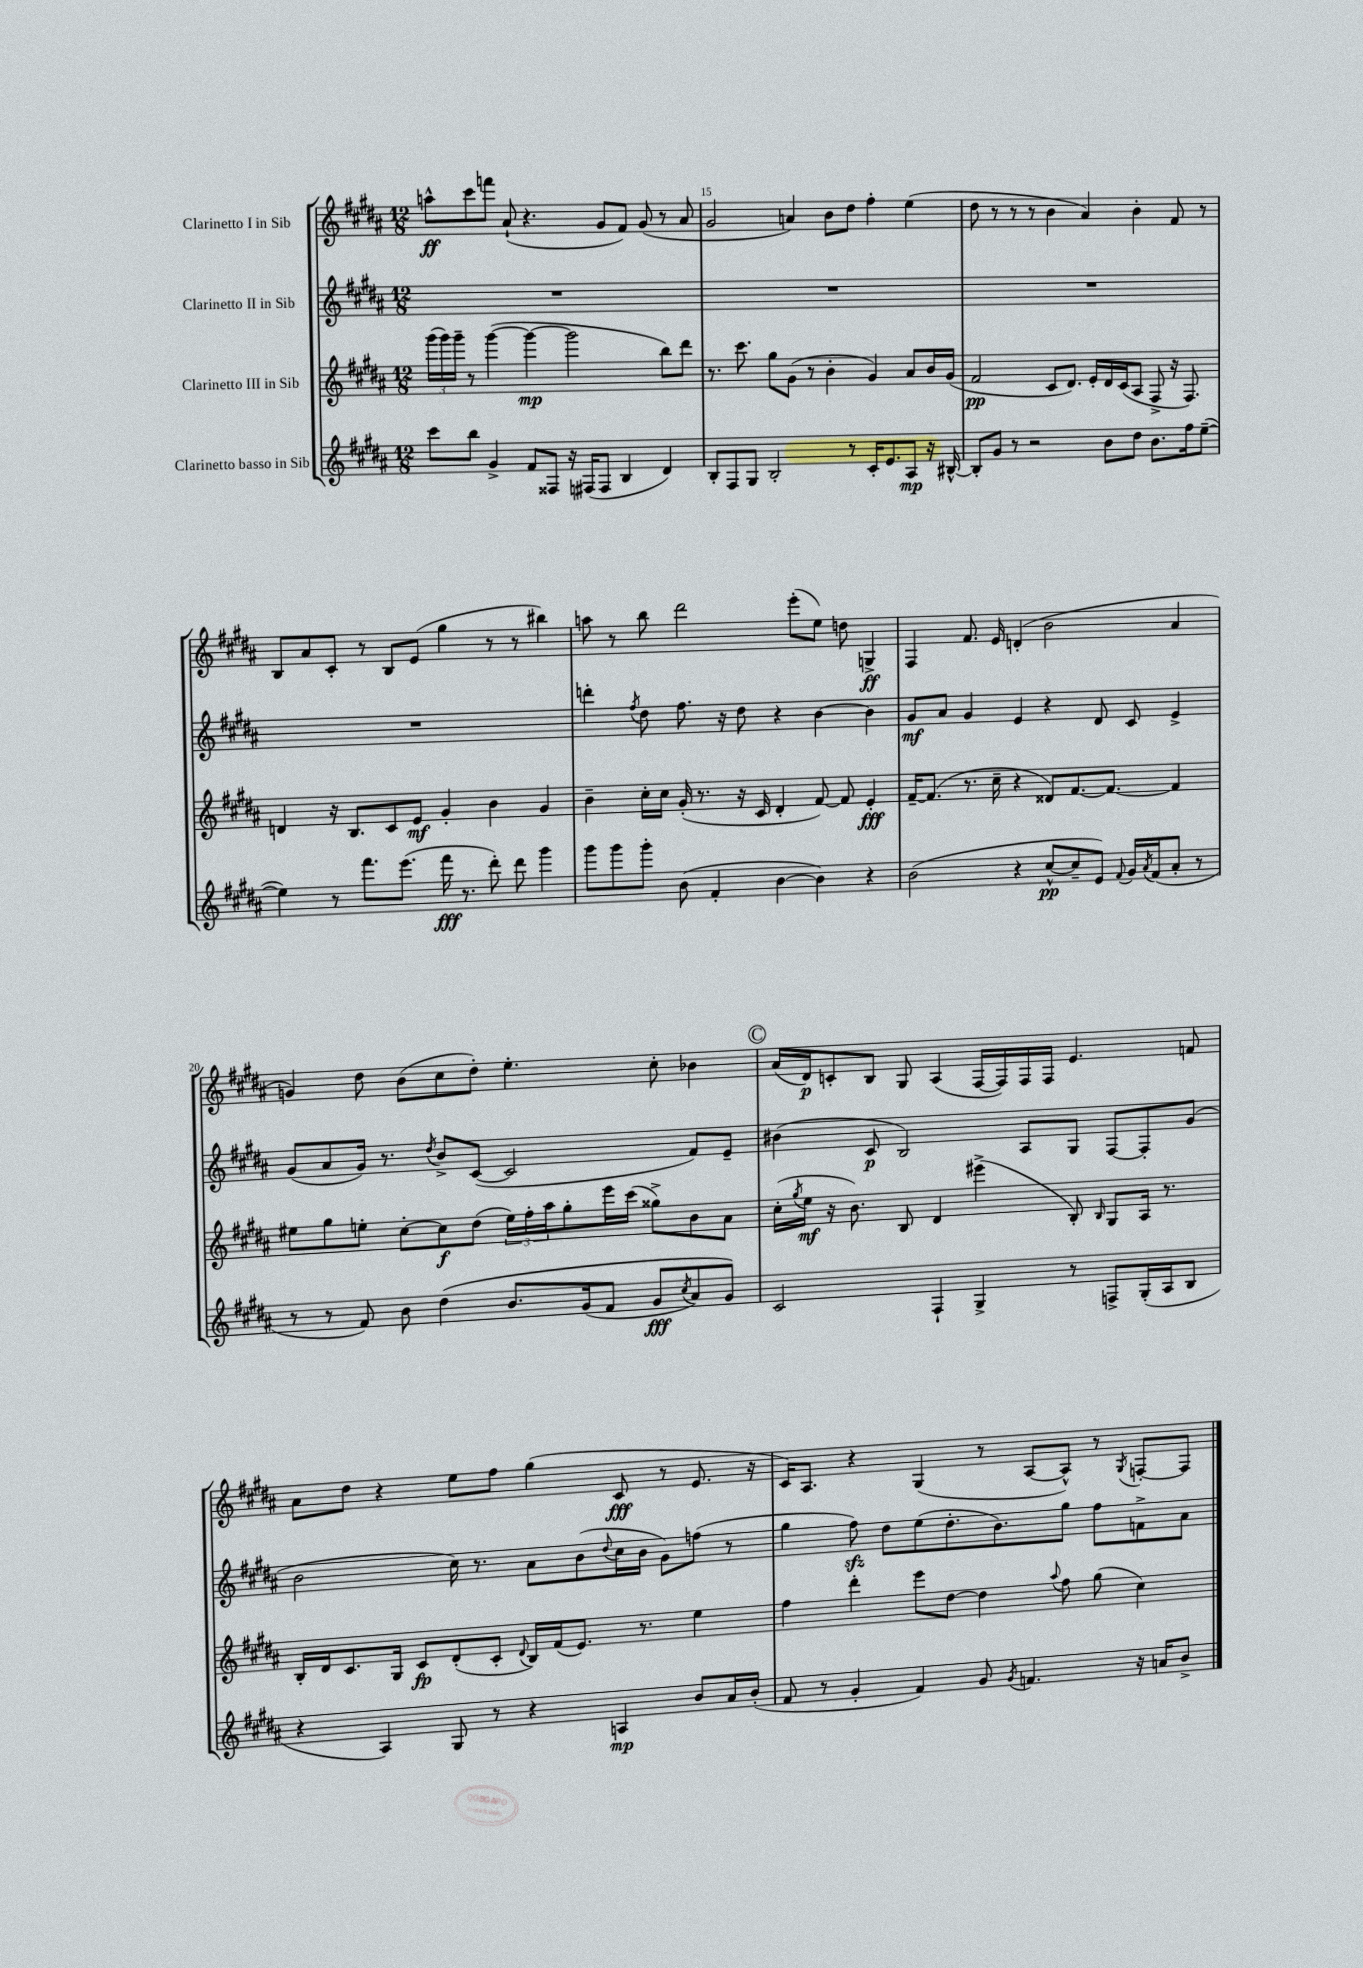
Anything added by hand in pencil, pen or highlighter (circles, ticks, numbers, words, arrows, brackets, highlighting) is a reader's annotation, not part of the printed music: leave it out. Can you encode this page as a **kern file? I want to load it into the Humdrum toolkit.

**kern	**kern	**kern	**kern
*staff4	*staff3	*staff2	*staff1
*clefG2	*clefG2	*clefG2	*clefG2
*k[f#c#g#d#a#]	*k[f#c#g#d#a#]	*k[f#c#g#d#a#]	*k[f#c#g#d#a#]
*M12/8	*M12/8	*M12/8	*M12/8
8ccc#	(24ggg#	1.r	8aa^^
.	24ggg#)	.	.
.	24ggg#~	.	.
8bb	8r	.	8ccc#
4g#^	([4ggg#	.	8fff
.	.	.	(8a#`
8f#	4ggg#_	.	4.r
8F##	.	.	.
16r	2ggg#]	.	.
(16F#	.	.	.
8F#	.	.	8g#
4B	.	.	8f#)
.	.	.	(8g#
4d#)	8bb)	.	8r
.	8ddd#	.	8a#
=	=	=	=
8B'	8.r	1.r	2g#
8F#	.	.	.
.	8.ccc#	.	.
8G#	.	.	.
2B'	8gg#	.	.
.	(8g#	.	4a)
.	8r	.	.
.	4b'	.	8b
8r	.	.	8dd#
16c#'	4g#)	.	4ff#'
8.e	.	.	.
8A#	8a#	.	(4ee
16r	16b	.	.
[16B#^^	(16g#	.	.
=	=	=	=
8B#']	2f#	1.r	8dd#
8g#	.	.	8r
8r	.	.	8r
2r	.	.	8r
.	8c#	.	4b
.	8.d#)	.	.
.	.	.	4a#)
.	16e'	.	.
8b	16d#	.	.
.	(16c#	.	.
8dd#	8A#	.	4b'
8.b	8F#^	.	.
.	16r	.	8f#
16ff#	8.F#)	.	.
([8ee~	.	.	8r
=	=	=	=
4ee])	4d	1.r	8B
.	.	.	8a#
8r	16r	.	8c#'
.	8.B	.	.
8.fff#	.	.	8r
.	8c#	.	8B
(8.eee	.	.	.
.	8e	.	(8e
16fff#	4g#'	.	4gg#
8.r	.	.	.
8ddd#')	4b	.	8r
8ddd#	.	.	8r
4ggg#	4g#	.	4bb#)
=	=	=	=
8ggg#	4b~	4ddd'	8aa
8ggg#	.	.	8r
.	.	8qff#	.
8ggg#'	16cc#'	8dd#	8bb
.	16cc#	.	.
(8b	(16g#'	8.ff#	2ddd#
.	8.r	.	.
4f#'	.	.	.
.	.	16r	.
.	16r	8dd#	.
.	16c#	.	.
[4b	4d#'	4r	.
.	.	.	(8eee'
4b])	[8f#)	[4b	8ee)
.	8f#]	.	8dd
4r	4e'	4b]	4G^
=	=	=	=
(2b	[16f#~	8g#	4F#
.	(8.f#]	.	.
.	.	8a#	.
.	8.r	4g#	8.f#
.	16cc#~	.	16e
4r	4r	4e	(4d'
[8cc#^^	8d##)	4r	2b
8cc#~]	[8.f#	.	.
8e)	.	8d#	.
.	8.f#_	.	.
8qqf#	.	.	.
16g#	.	8c#	.
8qa#	.	.	.
(16f#	.	.	.
8a#'	4f#]	4e^	4a#
8r	.	.	.
=	=	=	=
8r	8ee#	(8g#	4g)
8r	8gg#	8a#	.
8f#)	8ee'	16g#)	8dd#
.	.	8.r	.
8b	[8cc#'	.	(8b
.	.	8qdd#	.
&(4dd#	8cc#]	8b^	8cc#
.	(8dd#	([8c#	8dd#')
8.b	24ee)	2c#]	4.ee'
.	24ff#'	.	.
.	24aa#	.	.
.	8gg#'	.	.
(16g#	.	.	.
8f#	16eee	.	.
.	(16ccc#	.	.
8g#	8gg##^)	.	8cc#'
8qcc#	.	.	.
8a#)	8b	8f#)	4b-
8g#&)	8a#	8e~	.
=	=	=	=
2c#	(16cc#'	(4b#	(16a#
.	8qgg#	.	.
.	16ee	.	16d#)
.	16r	.	8c'
.	8.b)	.	.
.	.	8c#	8B
.	8B	2B)	8G#
4F#`	4d#	.	(4A#
4G#^	(4eee#^	.	[16F#
.	.	.	16F#])
.	.	8A#	16F#
.	.	.	16F#
8r	8B')	8G#	4.e
.	16qqB	.	.
8F^	8G#	[8F#	.
(16G#'	16A#	8F#']	.
16A#	8.r	.	.
8B	.	(8g#	8f
=	=	=	=
4r	16B'	2b	8a#
.	16d#	.	.
.	8.c#	.	8dd#
4A#)	.	.	4r
.	16G#	.	.
.	8c#	.	.
8G#	(8d#'	16cc#)	8ee
.	.	8.r	.
8r	8c#'	.	8ff#
.	8qqd#	.	.
4r	16B)	8a#	(4gg#
.	(16f#	.	.
.	8.e)	(8b	.
.	.	8qqdd#	.
4A	.	16cc#	8c#
.	8.r	16b	.
.	.	8g#)	8r
8b	4ee	(8ff	8.e
16a#	.	8r	.
(16b'	.	.	16r
=	=	=	=
8f#	4ff#	4gg#	16c#)
.	.	.	8.A#
8r	.	.	.
4g#'	4ddd#'	8ff#)	4r
.	.	8dd#	.
4f#)	8eee	(8ee	(4G#
.	[8dd#	8.dd#'	.
8g#	4dd#]	.	8r
.	.	8.b)	.
8qg#	.	.	.
4.f	.	.	[8A#
.	8qqaa#	.	.
.	8ff#	8gg#	8A#^^])
.	(8gg#	8ff#	8r
.	.	.	8qG#
16r	4cc#)	8f^	[8F'
16a	.	.	.
8b^	.	8a#	8F]
==	==	==	==
*-	*-	*-	*-
